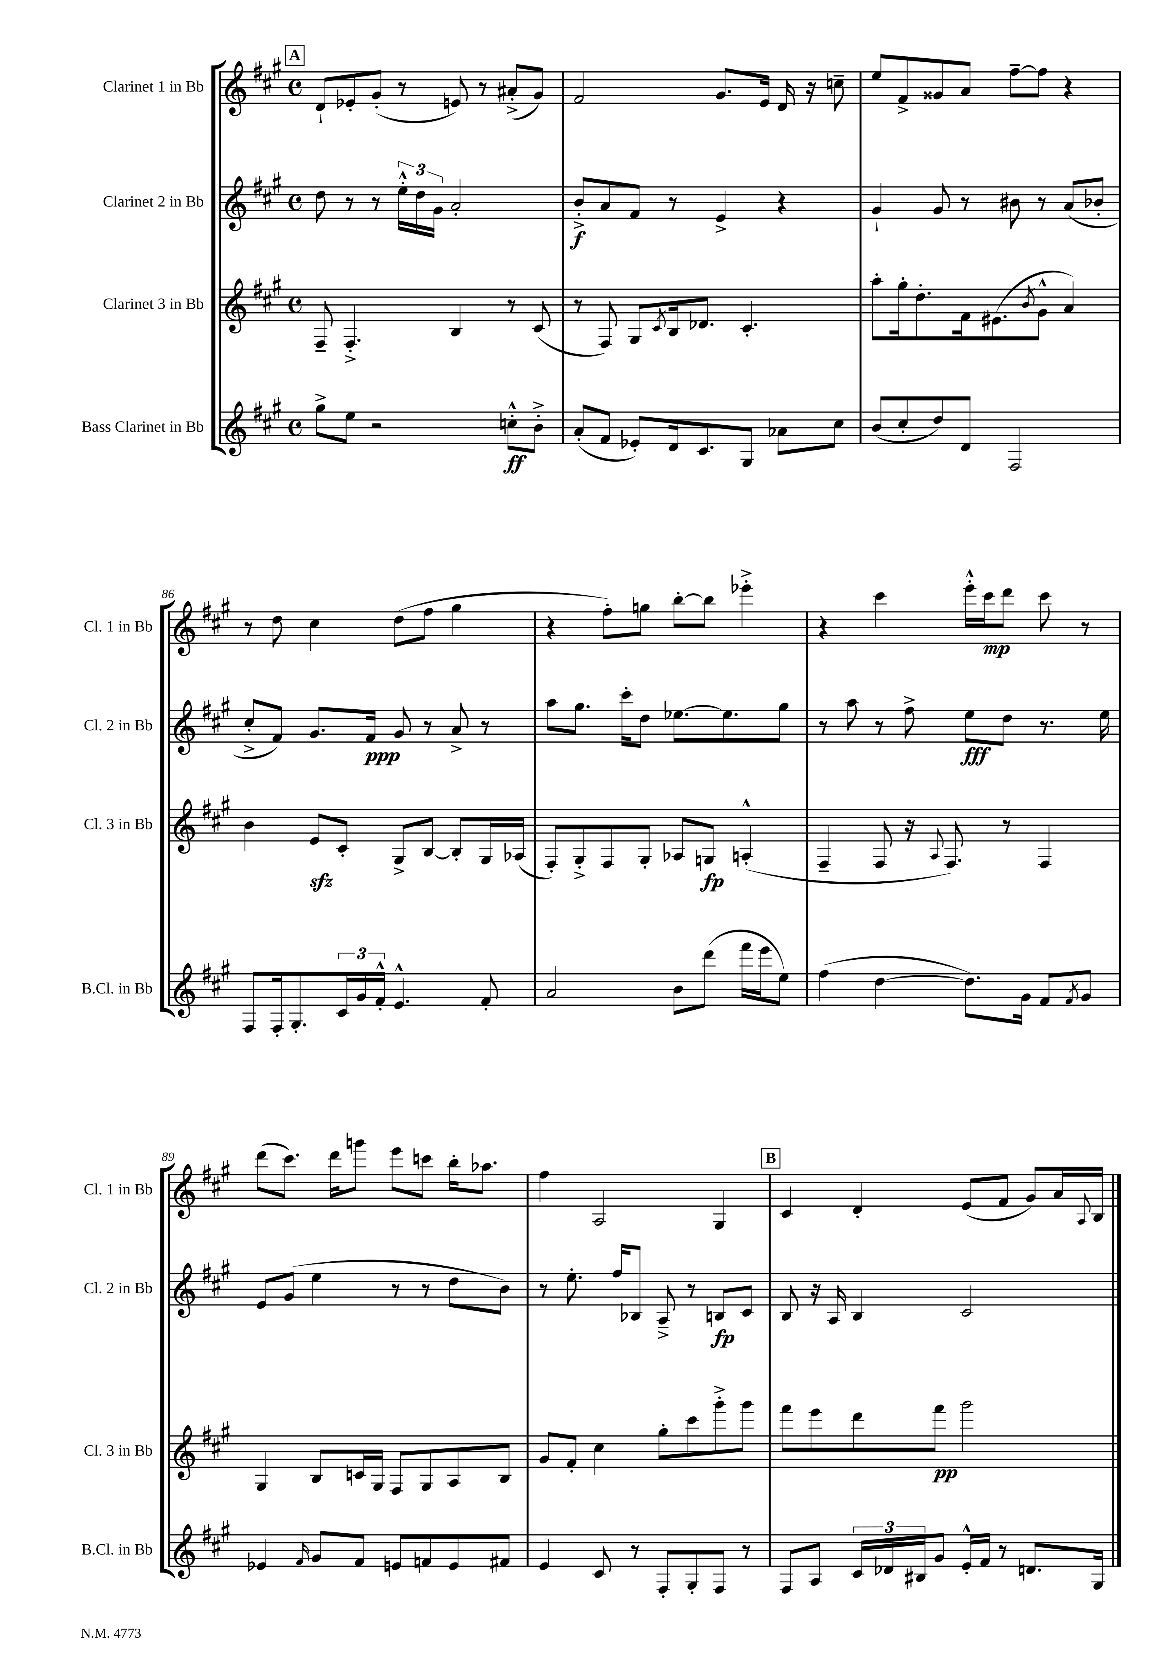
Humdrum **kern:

**kern	**dynam	**kern	**dynam	**kern	**dynam	**kern	**dynam
*part4	*part4	*part3	*part3	*part2	*part2	*part1	*part1
*staff4	*staff4	*staff3	*staff3	*staff2	*staff2	*staff1	*staff1
*I"Bass Clarinet in Bb	*	*I"Clarinet 3 in Bb	*	*I"Clarinet 2 in Bb	*	*I"Clarinet 1 in Bb	*
*I'B.Cl. in Bb	*	*I'Cl. 3 in Bb	*	*I'Cl. 2 in Bb	*	*I'Cl. 1 in Bb	*
*clefG2	*	*clefG2	*	*clefG2	*	*clefG2	*
*k[f#c#g#]	*	*k[f#c#g#]	*	*k[f#c#g#]	*	*k[f#c#g#]	*
*M4/4	*	*M4/4	*	*M4/4	*	*M4/4	*
*met(c)	*	*met(c)	*	*met(c)	*	*met(c)	*
!!LO:REH:place=s1:t=A
=83	=83	=83	=83	=83	=83	=83	=83
8gg#^\L	.	8F#~/	.	8dd\	.	8d`/L	.
8ee\J	.	4.F#'^/	.	8r	.	8e-X'/	.
2r	.	.	.	8r	.	(8g#'/J	.
.	.	.	.	24ee'^^\LL	.	8r	.
.	.	.	.	24dd\	.	.	.
.	.	.	.	24g#\JJ	.	.	.
.	.	4B/	.	2a'/	.	8en/)	.
.	.	.	.	.	.	8r	.
8ccn'^^\L	ff	8r	.	.	.	(8a#X'^/L	.
8b'^\J	.	(8c#/	.	.	.	8g#/J)	.
=84	=84	=84	=84	=84	=84	=84	=84
(8a'/L	.	8r	.	8b'^/L	f	2f#/	.
8f#/J	.	8F#/)	.	8a/	.	.	.
8e-X'/L)	.	8G#/L	.	8f#/J	.	.	.
.	.	8qc#/	.	.	.	.	.
16d/k	.	16B/k	.	8r	.	.	.
8.c#/	.	8.d-X/J	.	.	.	.	.
.	.	.	.	4e^/	.	8.g#/L	.
8G#/J	.	4.c#'/	.	.	.	.	.
.	.	.	.	.	.	16e/Jk	.
8a-X\L	.	.	.	4r	.	16d/	.
.	.	.	.	.	.	16r	.
8cc#\J	.	.	.	.	.	8ccn~\	.
=85	=85	=85	=85	=85	=85	=85	=85
(8b/L	.	8aa'\L	.	4g#`/	.	8ee/L	.
8cc#'/	.	16gg#'\k	.	.	.	8f#^/	.
.	.	8.dd'\	.	.	.	.	.
8dd/)	.	.	.	8g#/	.	8g##X/	.
8d/J	.	16f#\k	.	8r	.	8a/J	.
.	.	(8.e#X\	.	.	.	.	.
2F#/	.	.	.	8b#X\	.	[8ff#~\L	.
.	.	8qb/	.	.	.	.	.
.	.	8g#^^\J	.	8r	.	8ff#\J]	.
.	.	4a/)	.	(8a/L	.	4r	.
.	.	.	.	8b-X'/J	.	.	.
!!LO:LB:g=z
=86	=86	=86	=86	=86	=86	=86	=86
8F#/L	.	4b\	.	8cc#'^/L	.	8r	.
16F#'/k	.	.	.	8f#/J)	.	8dd\	.
8.G#'/	.	.	.	.	.	.	.
.	.	8ezz/L	.	8.g#/L	.	4cc#\	.
24c#/L	.	8c#'/J	.	.	.	.	.
24g#/	.	.	.	.	.	.	.
.	.	.	.	16f#/Jk	ppp	.	.
24f#'^^/JJ	.	.	.	.	.	.	.
4.e^^/	.	8G#^/L	.	8g#/	.	(8dd\L	.
.	.	[8B/J	.	8r	.	8ff#\J	.
.	.	8B'/L]	.	8a^/	.	4gg#\	.
8f#'/	.	16G#/L	.	8r	.	.	.
.	.	(16A-X/JJ	.	.	.	.	.
=87	=87	=87	=87	=87	=87	=87	=87
2a/	.	8F#'/L)	.	8aa\L	.	4r	.
.	.	8G#'^/	.	8.gg#\J	.	.	.
.	.	8F#/	.	.	.	8ff#'\L)	.
.	.	.	.	16ccc#'\KL	.	.	.
.	.	8G#'/J	.	8dd\J	.	8ggn\J	.
8b\L	.	8A-X/L	.	[8.ee-X\L	.	[8bb'\L	.
(8ddd\J	.	8Gn/J	fp	.	.	8bb\J]	.
.	.	.	.	8.ee-\]	.	.	.
16fff#\LL	.	(4An'^^/	.	.	.	4eee-X'^\	.
16eee\J	.	.	.	.	.	.	.
8ee\J)	.	.	.	8gg#\J	.	.	.
=88	=88	=88	=88	=88	=88	=88	=88
(4ff#\	.	4F#~/	.	8r	.	4r	.
.	.	.	.	8aa\	.	.	.
[4dd\	.	8F#/	.	8r	.	4ccc#\	.
.	.	16r	.	8ff#^\	.	.	.
.	.	8qqA/	.	.	.	.	.
.	.	8.F#/)	.	.	.	.	.
8.dd\L])	.	.	.	8ee\L	fff	16eee'^^\LL	.
.	.	.	.	.	.	16ccc#\J	mp
.	.	8r	.	8dd\J	.	8ddd\J	.
16g#\Jk	.	.	.	.	.	.	.
8f#/L	.	4F#/	.	8.r	.	8ccc#\	.
8qf#/	.	.	.	.	.	.	.
8g#/J	.	.	.	.	.	8r	.
.	.	.	.	16ee\	.	.	.
!!LO:LB:g=z
=89	=89	=89	=89	=89	=89	=89	=89
4e-X/	.	4G#/	.	8e/L	.	(8ddd\L	.
.	.	.	.	(8g#/J	.	8.ccc#\J)	.
16qqf#/	.	.	.	.	.	.	.
8g#/L	.	8B/L	.	4ee\	.	.	.
.	.	.	.	.	.	16ddd\KL	.
8f#/J	.	16cn/L	.	.	.	8gggn\J	.
.	.	16G#/JJ	.	.	.	.	.
8en/L	.	8F#/L	.	8r	.	8eee\L	.
8fn/	.	8G#/	.	8r	.	8cccn\J	.
8e/	.	8A/	.	8dd\L	.	16bb'\KL	.
.	.	.	.	.	.	8.aa-X\J	.
8f#X/J	.	8B/J	.	8b\J)	.	.	.
=90	=90	=90	=90	=90	=90	=90	=90
4e/	.	8g#/L	.	8r	.	4ff#\	.
.	.	8f#'/J	.	8.ee'\	.	.	.
8c#/	.	4cc#\	.	.	.	2A/	.
.	.	.	.	16ff#/KL	.	.	.
8r	.	.	.	8B-X/J	.	.	.
8F#'/L	.	8gg#'\L	.	8A~^/	.	.	.
8G#'/	.	8ccc#\	.	8r	.	.	.
8F#/J	.	8ggg#'^\	.	8Bn/L	fp	4G#/	.
8r	.	8ggg#\J	.	8c#/J	.	.	.
!!LO:REH:place=s1:t=B
=91	=91	=91	=91	=91	=91	=91	=91
8F#/L	.	8fff#\L	.	8B/	.	4c#/	.
8A/J	.	8eee\	.	16r	.	.	.
.	.	.	.	16A/	.	.	.
24c#/LL	.	8ddd\	.	4B/	.	4d'/	.
24d-X/	.	.	.	.	.	.	.
24B#X/J	.	.	.	.	.	.	.
8g#/J	.	8fff#\J	pp	.	.	.	.
16e'^^/LL	.	2ggg#\	.	2c#/	.	(8e/L	.
16f#/JJ	.	.	.	.	.	.	.
8r	.	.	.	.	.	8f#/J	.
8.dn/L	.	.	.	.	.	8g#/L)	.
.	.	.	.	.	.	16a/L	.
.	.	.	.	.	.	8qqA/	.
16G#/Jk	.	.	.	.	.	16B/JJ	.
==	==	==	==	==	==	==	==
*-	*-	*-	*-	*-	*-	*-	*-
